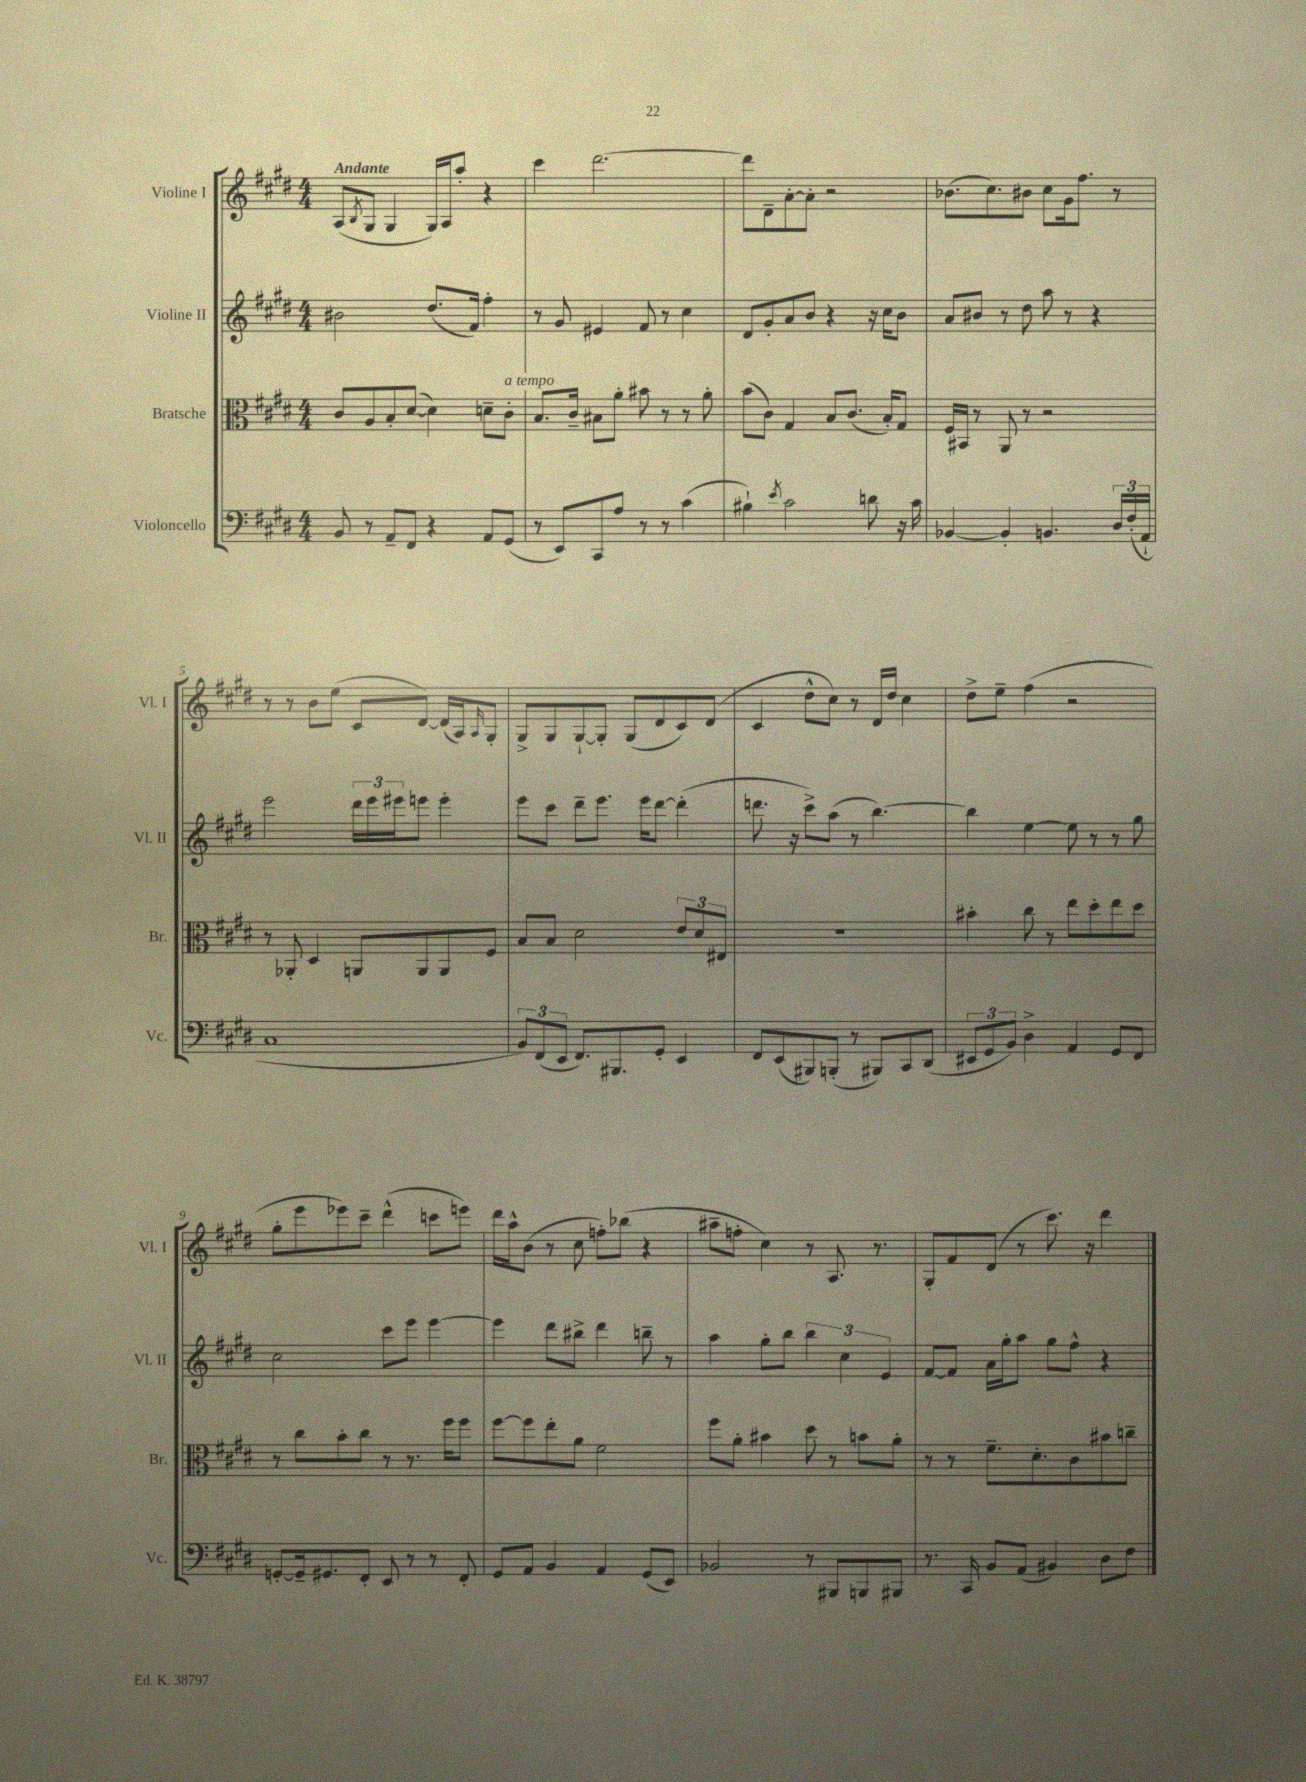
<<
\new StaffGroup <<
\new Staff = "s0" \with { instrumentName = "Violine I" shortInstrumentName = "Vl. I" } {
    \clef treble \key e \major \numericTimeSignature \time 4/4 \tempo "Andante"
    a8( \acciaccatura { b8 } gis8 gis4 gis16) a16 a''8-. r4 |
    cis'''4 dis'''2.~ |
    dis'''8 dis'8-- a'8~-. a'8-. r2 |
    bes'8.( cis''8.) bis'8 cis''8 gis'16 fis''8. r8 |
    r8 r8 b'8 e''8( cis'8 dis'8~) dis'16( a16) \grace { a16 } gis8-. |
    gis8-> gis8 gis8~-! gis8-. gis8( dis'8 cis'8) dis'8( |
    cis'4 dis''8-^ cis''8) r8 dis'16 dis''16 cis''4 |
    dis''8-> e''8-- fis''4( r2 |
    gis''8-. e'''8 ees'''8) cis'''8-- dis'''4-^( c'''8 e'''8) |
    dis'''16 a''16-^ b'8( r8 cis''8 f''8-.) bes''8( r4 |
    ais''8-- f''8-. cis''4) r8 a8. r8. |
    gis8-. fis'8 dis'8( r8 cis'''8.) r16 dis'''4 \bar "|." |
}
\new Staff = "s1" \with { instrumentName = "Violine II" shortInstrumentName = "Vl. II" } {
    \clef treble \key e \major \numericTimeSignature \time 4/4
    bis'2 dis''8.( fis'16) fis''4-. |
    r8 gis'8 eis'4 fis'8 r8 cis''4 |
    dis'8 gis'8-. a'8 b'8 r4 r16 cis''16 b'8 |
    a'8 bis'8 r8 dis''8 a''8 r8 r4 |
    e'''2 \tuplet 3/2 { dis'''16 e'''16 eis'''16 } e'''8 e'''4-. |
    e'''8 cis'''8 dis'''8-- e'''8. e'''16 dis'''8~ dis'''4-.( |
    d'''8. r16 cis'''8->) a''8( r8 b''4.~) |
    b''4 e''4~ e''8 r8 r8 gis''8 |
    cis''2 cis'''8 e'''8 e'''4~ |
    e'''4 dis'''8 bis''8-> dis'''4 b''8-- r8 |
    a''4 gis''8-. b''8 \tuplet 3/2 { b''4 cis''4 e'4 } |
    fis'8~ fis'8 a'16 gis''16-. a''8 gis''8 fis''8-^ r4 \bar "|." |
}
\new Staff = "s2" \with { instrumentName = "Bratsche" shortInstrumentName = "Br." } {
    \clef alto \key e \major \numericTimeSignature \time 4/4
    cis'8 a8 b8-. dis'8~( dis'4) d'8-- cis'8-.^\markup { \italic "a tempo" } |
    b8. cis'16-- bis8 a'8-. bis'8 r8 r8 a'8-. |
    b'8( cis'8) gis4 b8 cis'8.( b16-.) gis8 |
    fis16 bis,16 r8 a,8 r8 r2 |
    r8 aes,8-. dis4 a,8 a,8 a,8 fis8 |
    b8 b8 dis'2 \tuplet 3/2 { e'8 dis'8 eis8 } |
    r1 |
    bis'4-. cis''8 r8 e''8 dis''8-. e''8 dis''8 |
    r8 cis''8 b'8-. cis''8 r8 r8. fis''16 fis''8 |
    fis''8~ fis''8 e''8-. a'8 fis'2 |
    fis''8 a'8-. bis'4 dis''8 r8 b'8 a'8-. |
    r8 r8 fis'8.-- dis'8.-. cis'8 bis'8 c''8-- \bar "|." |
}
\new Staff = "s3" \with { instrumentName = "Violoncello" shortInstrumentName = "Vc." } {
    \clef bass \key e \major \numericTimeSignature \time 4/4
    b,8 r8 a,8-- fis,8 r4 a,8 gis,8( |
    r8 e,8) cis,8 a8 r8 r8 cis'4( |
    bis4-!) \acciaccatura { e'8 } cis'2 d'8 r16 cis'16 |
    bes,4~ bes,4-. b,4. \tuplet 3/2 { dis16 fis16-.( a,16-! } |
    cis1 |
    \tuplet 3/2 { b,8) fis,8( e,8 } fis,8.) bis,,8. gis,8-. e,4 |
    fis,8 e,8( bis,,8) b,,8-.( r8 bis,,8) cis,8 dis,8( |
    \tuplet 3/2 { eis,8 gis,8 b,8) } dis4-> a,4 gis,8 fis,8 |
    g,8~-. g,16-- gis,8. fis,8-. e,8 r8 r8 fis,8-. |
    gis,8 a,8 b,4 a,4 gis,8( e,8) |
    bes,2 r8 bis,,8 b,,8 bis,,8 |
    r8. cis,16 b,8 a,8( bis,4) dis8 fis8 \bar "|." |
}
>>
>>
